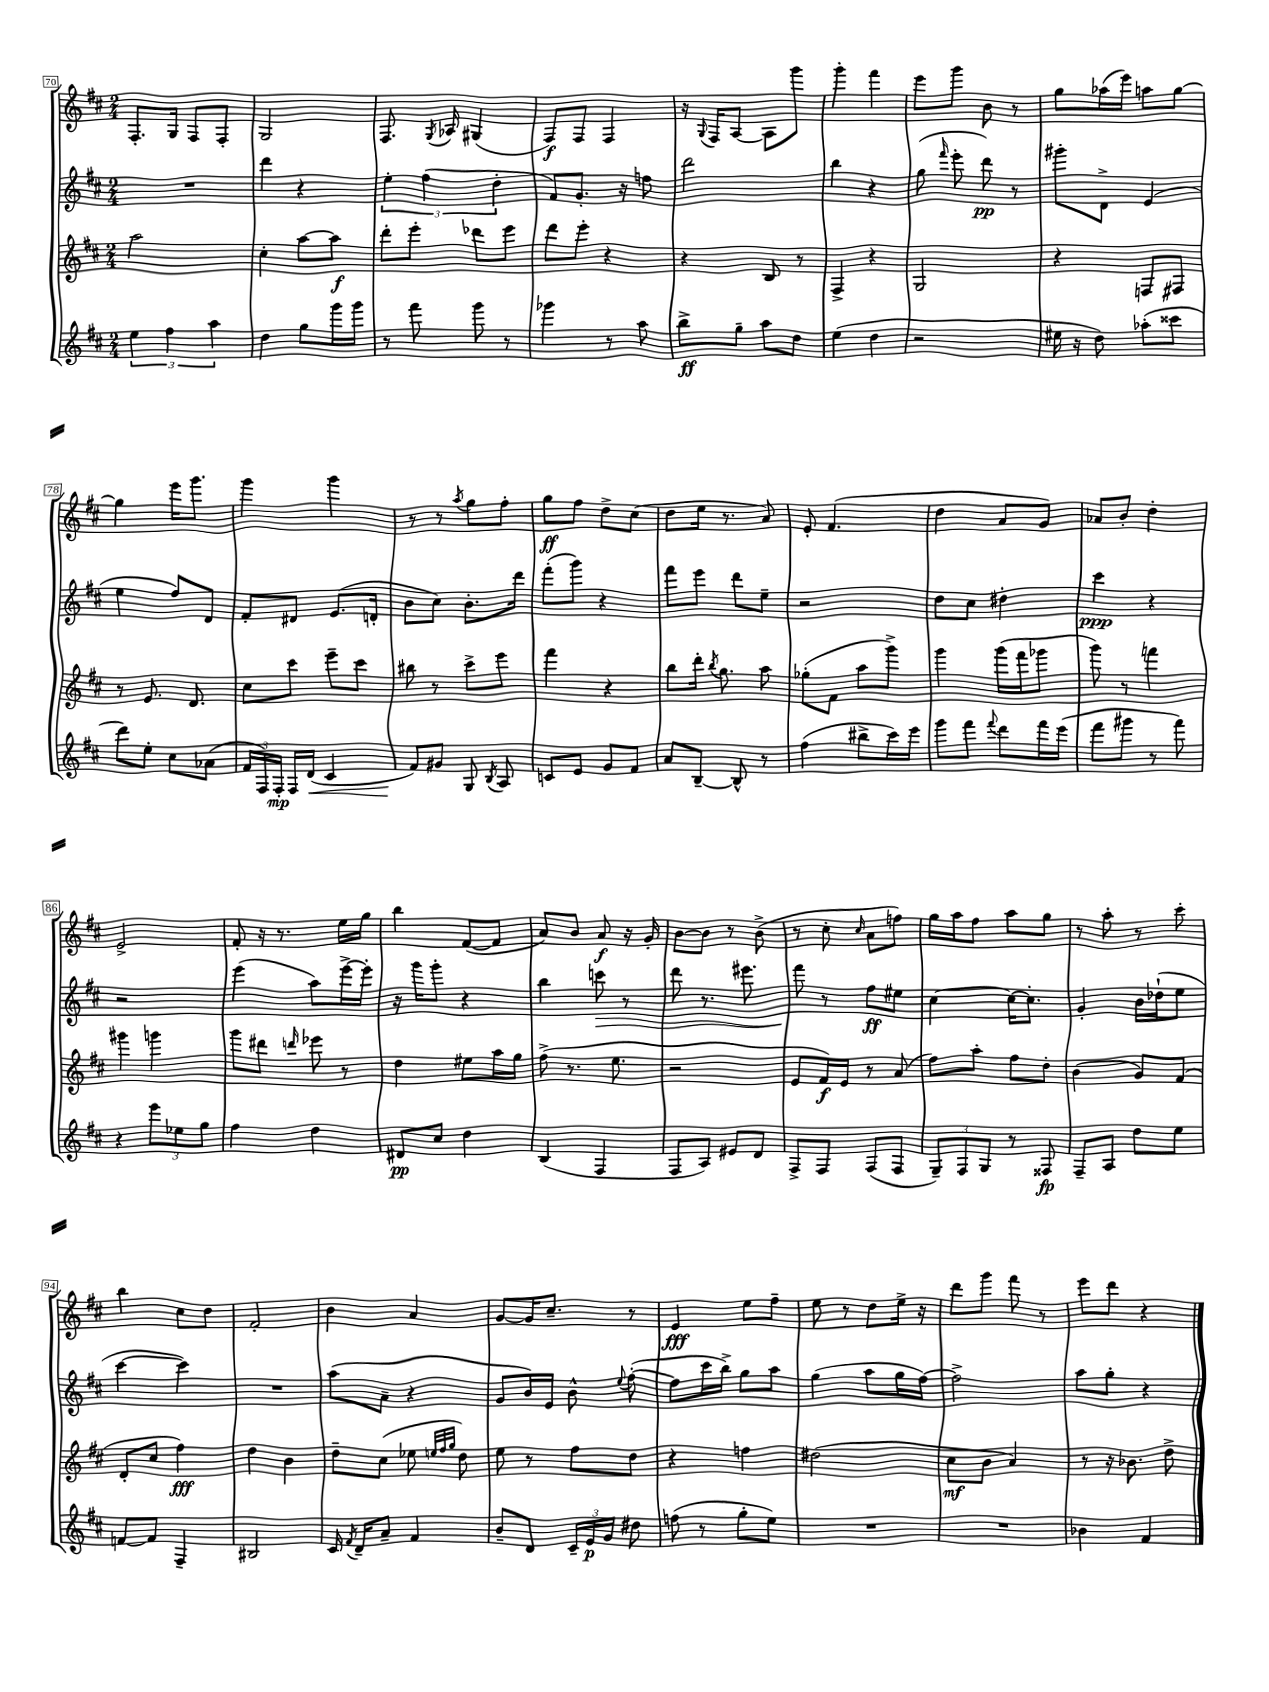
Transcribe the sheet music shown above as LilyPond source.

<<
\new StaffGroup <<
\new Staff = "s0" {
    \clef treble \key d \major \numericTimeSignature \time 2/4
    \autoBeamOff fis8.[-. g16] fis8[ fis8]-. |
    g2 |
    fis8. \acciaccatura { g8 } aes16 gis4( |
    fis8[\f) fis8] fis4 |
    r16 \appoggiatura { g8 } fis16[ a8]~ a8[ g'''8] |
    g'''4-. fis'''4 |
    e'''8[ g'''8] b'8 r8 |
    g''8[ aes''16( e'''16]) a''8[ g''8]~ |
    g''4 e'''16[ g'''8.] |
    g'''4 g'''4 |
    r8 r8 \acciaccatura { a''8 } g''8[ fis''8]-. |
    g''8[\ff fis''8] d''8[-> cis''8]( |
    d''8[ e''16] r8. a'8) |
    e'8-. fis'4.( |
    d''4 a'8[ g'8]) |
    aes'8[ b'8]-. d''4-. |
    e'2-> |
    fis'8-. r16 r8. e''16[ g''16] |
    b''4 fis'8[~( fis'8] |
    a'8[) b'8] a'8\f r16 g'16-. |
    b'8[~ b'8] r8 b'8->( |
    r8 cis''8-. \grace { cis''16 } a'8[ f''8]) |
    g''16[ a''16 fis''8] a''8[ g''8] |
    r8 a''8-. r8 cis'''8-. |
    b''4 cis''8[ d''8] |
    fis'2-. |
    b'4 a'4 |
    g'8[~ g'16 cis''8.]-- r8 |
    e'4\fff e''8[ fis''8]-- |
    e''8 r8 d''8[ e''16]-> r16 |
    d'''8[ g'''8] fis'''8 r8 |
    e'''8[ d'''8] r4 \bar "|." |
}
\new Staff = "s1" {
    \clef treble \key d \major \numericTimeSignature \time 2/4
    \autoBeamOff R2 |
    d'''4 r4 |
    \tuplet 3/2 { e''4-. fis''4( d''4-. } |
    fis'8[) g'8.]-. r16 f''8 |
    d'''2 |
    b''4 r4 |
    g''8( \grace { fis'''16 } e'''8-. d'''8\pp) r8 |
    gis'''8[-. d'8]-> e'4( |
    e''4 fis''8[) d'8] |
    fis'8[-. dis'8] e'8.[( d'16]-. |
    b'8[ cis''8]) b'8.[-. d'''16] |
    fis'''8[-.( g'''8]) r4 |
    fis'''8[ e'''8] d'''8[ e''8]-- |
    r2 |
    d''8[ cis''8] dis''4-. |
    cis'''4\ppp r4 |
    r2 |
    e'''4( a''8[) e'''16~-> e'''16]-. |
    r16 g'''16[ g'''8]-. r4 |
    b''4 c'''8\> r8 |
    d'''8 r8. eis'''8. |
    fis'''8\! r8 fis''8[\ff eis''8] |
    cis''4~ cis''16[~ cis''8.]-. |
    g'4-. b'16[ des''16-!( e''8] |
    cis'''4~ cis'''4) |
    R2 |
    a''8[( a'8]-- r4 |
    g'8[ b'16) e'16] b'8-^ \appoggiatura { e''8 } fis''8~-.( |
    fis''8[ cis'''16 b''16]->) g''8[ a''8] |
    g''4( a''8[ g''16 fis''16]~) |
    fis''2-> |
    a''8[ g''8]-. r4 \bar "|." |
}
\new Staff = "s2" {
    \clef treble \key d \major \numericTimeSignature \time 2/4
    \autoBeamOff a''2 |
    cis''4-. a''8[~ a''8]\f |
    d'''8[-. e'''8]-. des'''8[ e'''8] |
    d'''8[ e'''8]-. r4 |
    r4 b8 r8 |
    fis4-> r4 |
    g2 |
    r4 f8[ fis8] |
    r8 e'8. d'8. |
    cis''8[ cis'''8] e'''8[-- cis'''8] |
    bis''8 r8 cis'''8[-> e'''8] |
    fis'''4 r4 |
    b''8[ d'''16]-. \acciaccatura { b''8 } g''8. a''8 |
    ges''8[-.( fis'8] a''8[ g'''8]->) |
    g'''4 g'''16[( fis'''16 ges'''8] |
    g'''8) r8 f'''4 |
    gis'''4 g'''4 |
    g'''8[ dis'''8] \grace { d'''16 } ees'''8 r8 |
    d''4 eis''8[ a''16 g''16] |
    fis''8->( r8. e''8. |
    r2 |
    e'8[ fis'16\f) e'16] r8 a'8( |
    fis''8[) a''8]-. fis''8[ d''8]-. |
    b'4( g'8[) fis'8]( |
    d'8[-. cis''8] fis''4\fff) |
    d''4 b'4 |
    d''8[-- cis''8]( ees''8 \grace { e''32[ fis''32 g''32] } d''8) |
    e''8 r8 fis''8[ d''8] |
    r4 f''4 |
    dis''2( |
    cis''8[\mf b'8] a'4) |
    r8 r16 bes'8. d''8-> \bar "|." |
}
\new Staff = "s3" {
    \clef treble \key d \major \numericTimeSignature \time 2/4
    \autoBeamOff \tuplet 3/2 { e''4 fis''4 a''4 } |
    d''4 g''8[ g'''16 g'''16] |
    r8 fis'''8 g'''8 r8 |
    ges'''4 r8 a''8 |
    b''8[->\ff g''8]-- a''8[ d''8] |
    e''4( d''4 |
    r2 |
    eis''16 r16 d''8) aes''8[-.( cisis'''8] |
    d'''8[) e''8]-. cis''8[ aes'8]( |
    \tuplet 3/2 { fis'16[ fis16) fis16]-.\mp } fis16[ d'16]\<( cis'4 |
    fis'8[\!) gis'8] g8 \acciaccatura { b8 } a8 |
    c'8[ e'8] g'8[ fis'8] |
    a'8[ b8]~-- b8-^ r8 |
    fis''4( bis''8[-> cis'''16) e'''16] |
    g'''8[ fis'''8] \appoggiatura { fis'''8 } d'''8[ fis'''16 e'''16]( |
    fis'''8[ gis'''8] r8 fis'''8) |
    r4 \tuplet 3/2 { e'''8[ ees''8 g''8] } |
    fis''4 d''4 |
    dis'8[\pp cis''8] d''4 |
    b4( fis4 |
    fis8[ a8]) eis'8[ d'8] |
    fis8[-> fis8] fis8[( fis8] |
    \tuplet 3/2 { g8[--) fis8 g8] } r8 fisis8\fp |
    fis8[-- a8] d''8[ e''8] |
    f'8[~ f'8] fis4-- |
    bis2 |
    cis'16 \acciaccatura { fis'8 } d'16[-- a'8]-- fis'4 |
    b'8[-- d'8] \tuplet 3/2 { cis'16[-- e'16\p g'16] } dis''8 |
    f''8( r8 g''8[-. e''8]) |
    R2 |
    R2 |
    bes'4 fis'4 \bar "|." |
}
>>
>>
\layout { \context { \Score currentBarNumber = #70 \override BarNumber.stencil = #(make-stencil-boxer 0.1 0.3 ly:text-interface::print) } }
